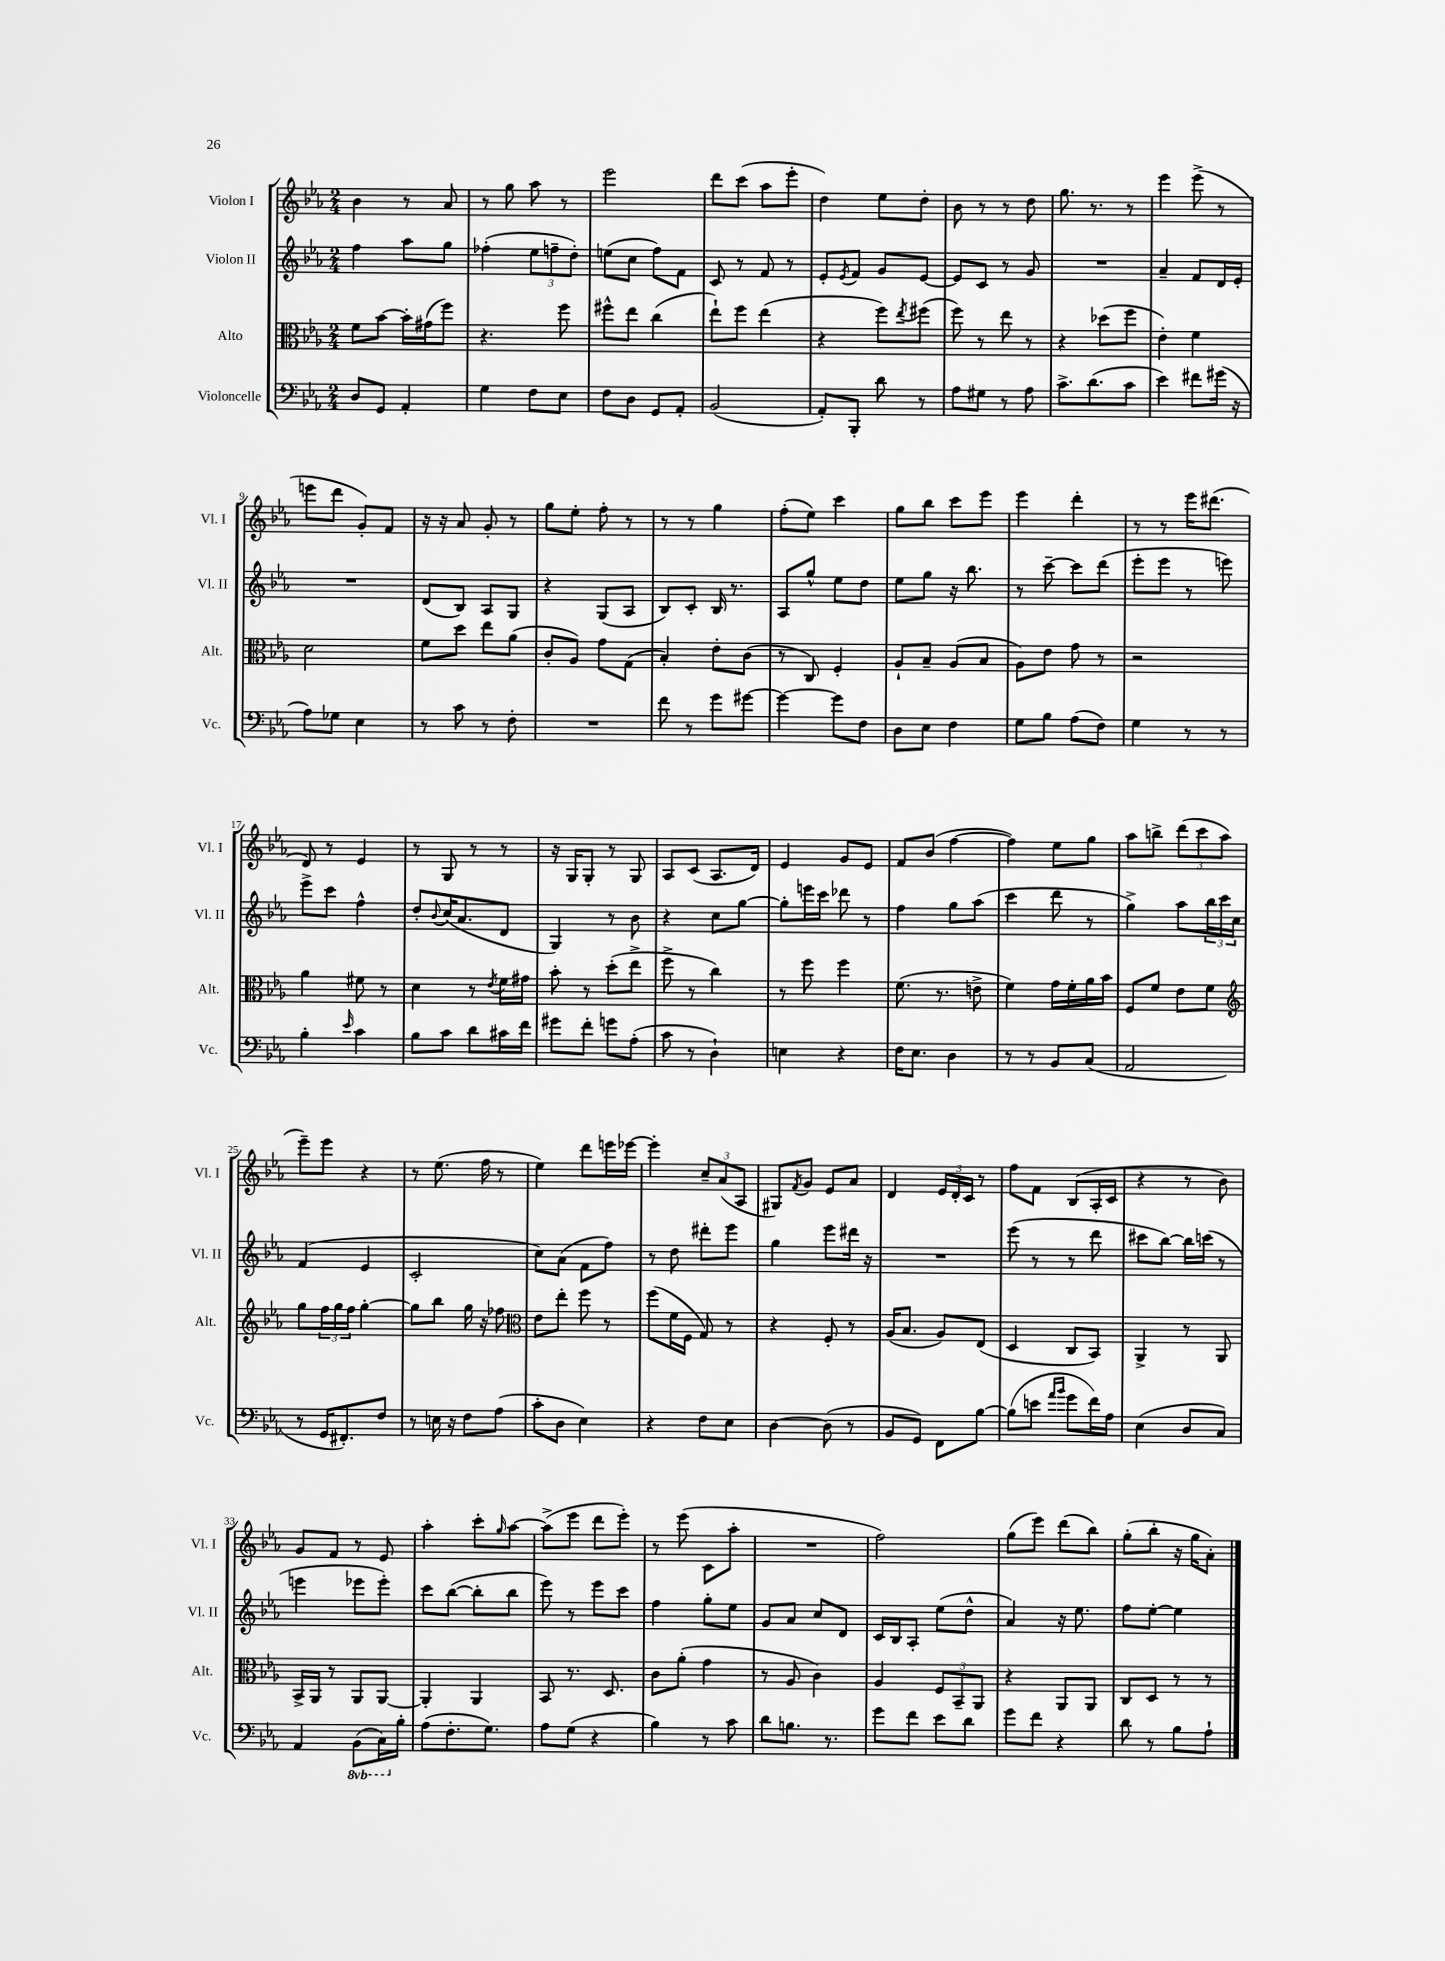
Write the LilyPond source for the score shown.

<<
\new StaffGroup <<
\new Staff = "s0" \with { instrumentName = "Violon I" shortInstrumentName = "Vl. I" } {
    \clef treble \key ees \major \numericTimeSignature \time 2/4
    bes'4 r8 aes'8 |
    r8 g''8 aes''8 r8 |
    ees'''2 |
    d'''8 c'''8( aes''8 ees'''8-. |
    d''4) ees''8 d''8-. |
    bes'8 r8 r8 d''8 |
    g''8. r8. r8 |
    ees'''4 ees'''8->( r8 |
    e'''8 d'''8 g'8-.) f'8 |
    r16 r16 aes'8 g'8-. r8 |
    g''8 ees''8-. f''8-. r8 |
    r8 r8 g''4 |
    f''8-.( ees''8) c'''4 |
    g''8 bes''8 c'''8 ees'''8 |
    ees'''4 d'''4-. |
    r8 r8 ees'''16 dis'''8.( |
    d'8) r8 ees'4 |
    r8 g8 r8 r8 |
    r16 g16 g8-. r8 g8 |
    aes8 c'8( aes8. d'16) |
    ees'4 g'8 ees'8 |
    f'8 bes'8( f''4~ |
    f''4) ees''8 g''8 |
    aes''8 b''8-> \tuplet 3/2 { d'''8( c'''8 aes''8 } |
    ees'''8--) ees'''8 r4 |
    r8 ees''8.( f''16 r8 |
    ees''4) d'''8 e'''16 ees'''16~ |
    ees'''4-. \tuplet 3/2 { c''8-- aes'8( aes8 } |
    gis8) \acciaccatura { f'8 } g'8 ees'8 aes'8 |
    d'4 \tuplet 3/2 { ees'16 d'16-. c'16 } r8 |
    f''8 f'8 bes8( aes16-. c'16 |
    r4 r8 bes'8) |
    g'8 f'8 r8 ees'8 |
    aes''4-. c'''8-. \grace { g''16 } aes''8~ |
    aes''8->( ees'''8 d'''8 ees'''8-.) |
    r8 ees'''8( c'8 aes''8-. |
    R2 |
    f''2) |
    g''8( ees'''8) d'''8( bes''8) |
    g''8-.( bes''8-. r16 g''16 aes'8-.) \bar "|." |
}
\new Staff = "s1" \with { instrumentName = "Violon II" shortInstrumentName = "Vl. II" } {
    \clef treble \key ees \major \numericTimeSignature \time 2/4
    f''4 aes''8 g''8 |
    fes''4-.( \tuplet 3/2 { ees''8 f''8-- d''8-.) } |
    e''8( c''8 f''8) f'8 |
    c'8 r8 f'8 r8 |
    ees'8-. \acciaccatura { ees'8 } f'8 g'8 ees'8~ |
    ees'8 c'8 r8 g'8 |
    R2 |
    aes'4-- f'8 d'16 ees'16-. |
    R2 |
    d'8( bes8) aes8 g8 |
    r4 g8( aes8 |
    bes8) c'8-. bes16 r8. |
    aes8 g''8-^ ees''8 d''8 |
    ees''8 g''8 r16 bes''8. |
    r8 c'''8~-- c'''8 d'''8( |
    ees'''8-. ees'''8 r8 e'''8) |
    ees'''8-> c'''8 f''4-^ |
    d''8-. \appoggiatura { bes'8 } c''16( aes'8. d'8 |
    g4) r8 bes'8 |
    r4 c''8 g''8~ |
    g''8-. e'''16 c'''16 des'''8 r8 |
    f''4 g''8 aes''8( |
    c'''4 d'''8 r8 |
    g''4->) aes''8 \tuplet 3/2 { bes''16 c'''16 c''16 } |
    f'4( ees'4 |
    c'2-. |
    c''8) aes'8( f'8 f''8) |
    r8 d''8 dis'''8-. ees'''8 |
    g''4 ees'''8 dis'''16 r16 |
    R2 |
    ees'''8( r8 r8 d'''8 |
    cis'''8 bes''8~) bes''16 c'''16( r8 |
    e'''4 ees'''8 ees'''8-.) |
    c'''8 bes''8~( bes''8-. bes''8 |
    ees'''8) r8 ees'''8 c'''8 |
    f''4 g''8-. ees''8 |
    g'8 aes'8 c''8 d'8 |
    c'16 bes16 aes8-. ees''8( d''8-^ |
    aes'4) r16 ees''8. |
    f''8 ees''8~-. ees''4 \bar "|." |
}
\new Staff = "s2" \with { instrumentName = "Alto" shortInstrumentName = "Alt." } {
    \clef alto \key ees \major \numericTimeSignature \time 2/4
    f'8 bes'8~ bes'16-. gis'16( f''8) |
    r4. f''8 |
    fis''8-^ ees''8 c''4( |
    ees''8-!) f''8 ees''4( |
    r4 f''8) \acciaccatura { ees''8 } fis''8( |
    f''8) r8 ees''8 r8 |
    r4 des''8( f''8 |
    ees'4-.) f'4 |
    d'2 |
    f'8 d''8 ees''8 aes'8( |
    c'8-. aes8) g'8 g8( |
    bes4-.) ees'8-. c'8( |
    r8 c8) f4-. |
    aes8-! bes8-- aes8( bes8 |
    aes8) ees'8 g'8 r8 |
    r2 |
    aes'4 fis'8 r8 |
    d'4 r8 \acciaccatura { ees'8 } f'16 gis'16 |
    bes'8-. r8 d''8-.( ees''8-> |
    f''8-> r8 c''4) |
    r8 f''8 f''4 |
    f'8.( r8. e'8-> |
    f'4) g'16 f'16-. aes'16 bes'16 |
    f8 f'8 ees'8 f'8 |
    \clef treble g''8 \tuplet 3/2 { f''16 g''16 f''16 } g''4~-. |
    g''8 bes''8 g''16 r16 fes''8 |
    \clef alto ees'8 ees''8-. f''8 r8 |
    f''8( f'16 f16 g8) r8 |
    r4 f8-. r8 |
    aes16( bes8. aes8) ees8( |
    d4 c8 bes,8) |
    aes,4-> r8 aes,8 |
    bes,16-> aes,16 r8 aes,8 aes,8~ |
    aes,4-. aes,4 |
    bes,8 r8. d8. |
    c'8 aes'8-.( g'4 |
    r8 aes8 c'4) |
    aes4 \tuplet 3/2 { f8 bes,8-- aes,8 } |
    r4 aes,8 aes,8 |
    c8 d8 r8 r8 \bar "|." |
}
\new Staff = "s3" \with { instrumentName = "Violoncelle" shortInstrumentName = "Vc." } {
    \clef bass \key ees \major \numericTimeSignature \time 2/4 \set Staff.ottavationMarkups = #ottavation-simple-ordinals
    d8 g,8 aes,4-. |
    g4 f8 ees8 |
    f8 d8 g,8 aes,8-. |
    bes,2( |
    aes,8-.) bes,,8-. d'8 r8 |
    aes8 gis8 r8 aes8 |
    c'8.-> d'8.( c'8 |
    ees'4) fis'8 gis'16( r16 |
    aes8) ges8 ees4 |
    r8 c'8 r8 f8-. |
    R2 |
    f'8 r8 g'8 gis'8~ |
    gis'4~ gis'8 f8 |
    d8 ees8 f4 |
    g8 bes8 aes8( f8) |
    g4 r8 r8 |
    bes4-. \grace { ees'16 } c'4 |
    bes8 c'8 d'8 cis'16 f'16 |
    gis'8 f'8-. g'8 aes8-.( |
    c'8 r8 d4-!) |
    e4 r4 |
    f16 ees8. d4 |
    r8 r8 bes,8 c8( |
    aes,2 |
    r8 g,16 fis,8.-.) f8 |
    r8 e16 r16 f8 aes8( |
    c'8-. d8 ees4) |
    r4 f8 ees8 |
    d4~ d8( r8 |
    bes,8 g,8) f,8 bes8~ |
    bes8( e'8 \grace { aes'16 bes'16 } g'8 f'16) aes16 |
    ees4( d8 c8) |
    aes,4 \ottava #-1 bes,,8( c,16) \ottava #0 bes16-. |
    aes8( f8.-. g8.) |
    aes8 g8( r4 |
    bes4) r8 c'8 |
    d'8 b8. r8. |
    g'8 f'8 ees'8 d'8 |
    g'8 f'8 r4 |
    d'8 r8 bes8 aes8-! \bar "|." |
}
>>
>>
